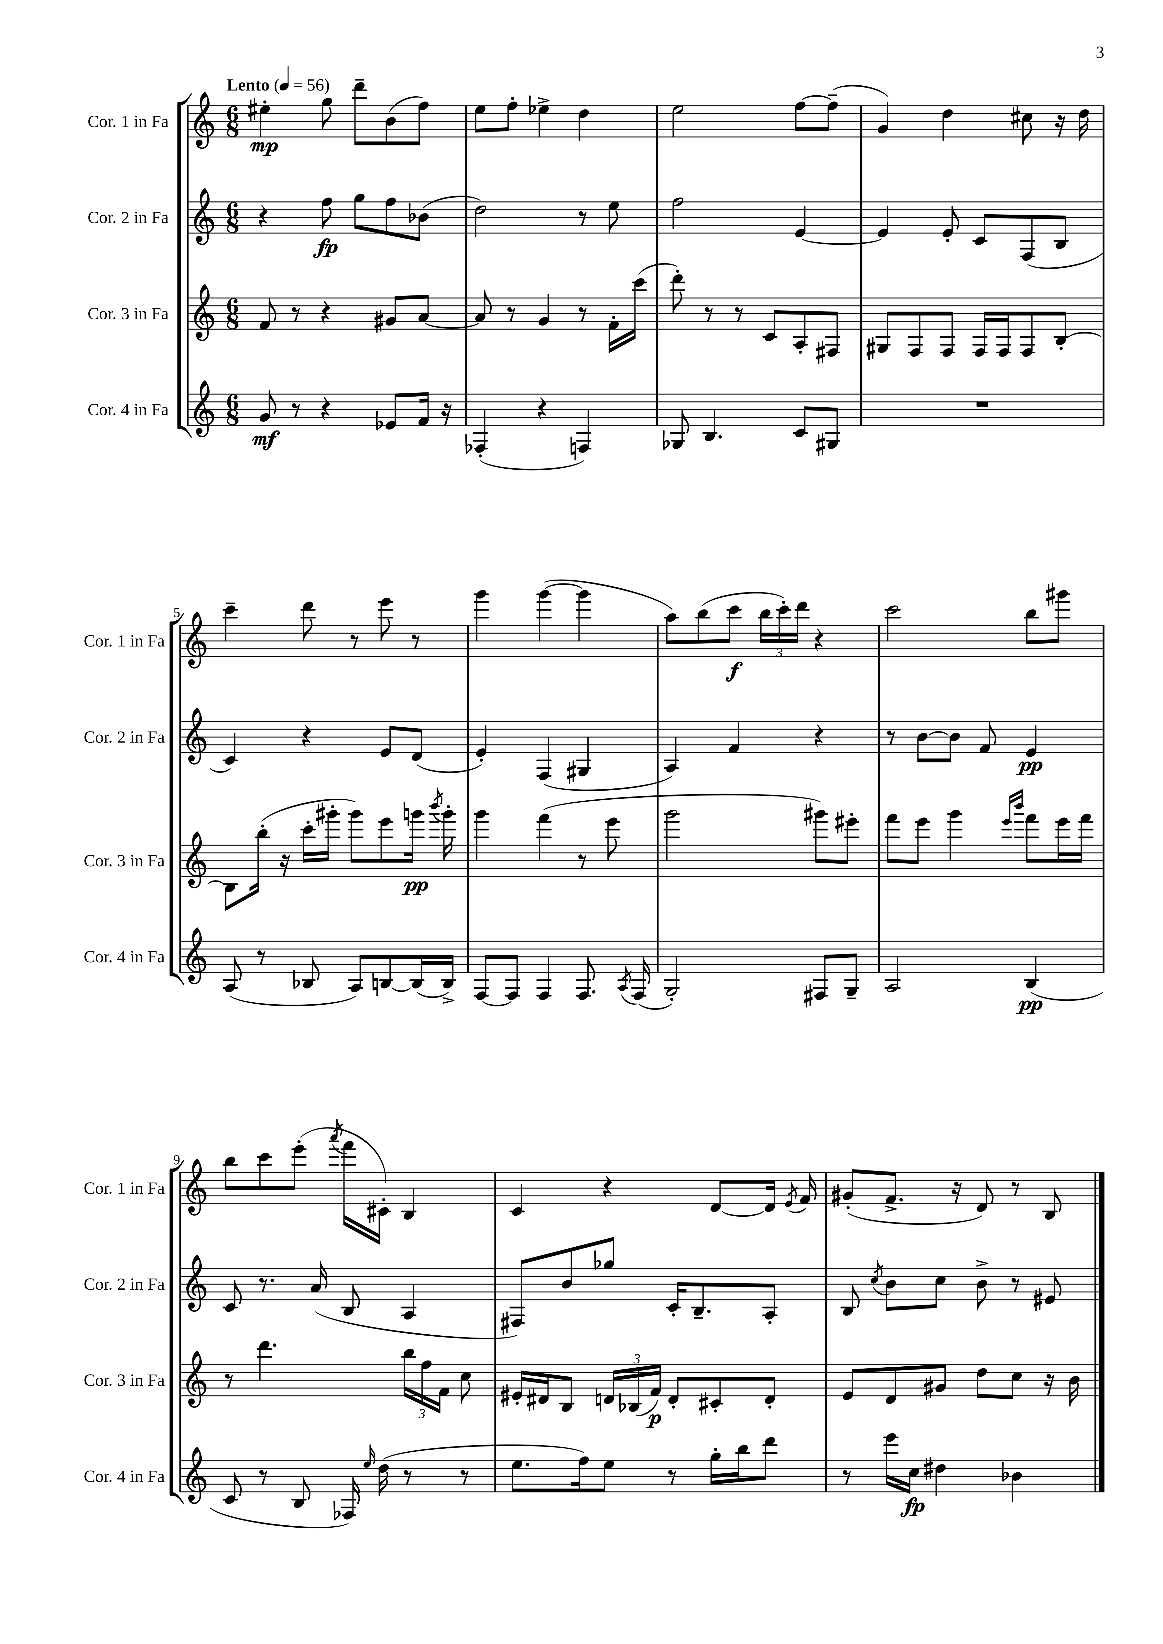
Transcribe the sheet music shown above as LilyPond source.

<<
\new StaffGroup <<
\new Staff = "s0" \with { instrumentName = "Cor. 1 in Fa" shortInstrumentName = "Cor. 1 in Fa" } {
    \clef treble \key c \major \numericTimeSignature \time 6/8 \tempo "Lento" 4 = 56
    \autoBeamOff eis''4-.\mp g''8 d'''8[-- b'8( f''8]) |
    e''8[ f''8]-. ees''4-> d''4 |
    e''2 f''8[~ f''8]--( |
    g'4) d''4 cis''8 r16 d''16 |
    c'''4-- d'''8 r8 e'''8 r8 |
    g'''4 g'''4~( g'''4 |
    a''8[) b''8( c'''8]\f \tuplet 3/2 { b''16[ c'''16-.) d'''16] } r4 |
    c'''2 b''8[ gis'''8] |
    b''8[ c'''8 e'''8]-.( \acciaccatura { a'''8 } f'''16[ cis'16]-.) b4 |
    c'4 r4 d'8[~ d'16] \acciaccatura { e'8 } f'16 |
    gis'8[-.( f'8.]-> r16 d'8) r8 b8 \bar "|." |
}
\new Staff = "s1" \with { instrumentName = "Cor. 2 in Fa" shortInstrumentName = "Cor. 2 in Fa" } {
    \clef treble \key c \major \numericTimeSignature \time 6/8
    \autoBeamOff r4 f''8\fp g''8[ f''8 bes'8]( |
    d''2) r8 e''8 |
    f''2 e'4~ |
    e'4 e'8-. c'8[ f8( b8] |
    c'4) r4 e'8[ d'8]( |
    e'4-.) f4( gis4 |
    a4) f'4 r4 |
    r8 b'8[~ b'8] f'8 e'4\pp |
    c'8 r8. a'16( b8 a4 |
    fis8[) b'8 ges''8] c'16[-. b8.-- a8]-. |
    b8 \acciaccatura { c''8 } b'8[ c''8] b'8-> r8 eis'8 \bar "|." |
}
\new Staff = "s2" \with { instrumentName = "Cor. 3 in Fa" shortInstrumentName = "Cor. 3 in Fa" } {
    \clef treble \key c \major \numericTimeSignature \time 6/8
    \autoBeamOff f'8 r8 r4 gis'8[ a'8]~ |
    a'8 r8 g'4 r8 f'16[-. c'''16]( |
    d'''8-.) r8 r8 c'8[ a8-. fis8] |
    gis8[ f8 f8] f16[ f16 f8 b8]~-. |
    b8[ b''16]-.( r16 c'''16[-. gis'''16]-. gis'''8[) e'''8 g'''16]\pp \acciaccatura { b'''8 } g'''16-. |
    g'''4 f'''4( r8 e'''8 |
    g'''2 gis'''8[) eis'''8]-. |
    f'''8[ e'''8] g'''4 \grace { e'''16[ b'''16] } f'''8[ e'''16 f'''16] |
    r8 d'''4. \tuplet 3/2 { b''16[ f''16 f'16] } c''8 |
    eis'16[-. dis'16 b8] \tuplet 3/2 { d'16[ bes16( f'16]\p) } d'8[-. cis'8-. d'8]-. |
    e'8[ d'8 gis'8] d''8[ c''8] r16 b'16 \bar "|." |
}
\new Staff = "s3" \with { instrumentName = "Cor. 4 in Fa" shortInstrumentName = "Cor. 4 in Fa" } {
    \clef treble \key c \major \numericTimeSignature \time 6/8
    \autoBeamOff g'8\mf r8 r4 ees'8[ f'16] r16 |
    fes4-.( r4 f4) |
    ges8 b4. c'8[ gis8] |
    R2. |
    a8( r8 bes8 a8[) b8~ b16( b16]->) |
    f8[~ f8] f4 f8. \acciaccatura { a8 } f16( |
    g2-.) fis8[ g8]-- |
    a2 b4\pp( |
    c'8 r8 b8 fes16) \grace { e''16 } d''16( r8 r8 |
    e''8.[ f''16) e''8] r8 g''16[-. b''16 d'''8] |
    r8 e'''16[ c''16]\fp dis''4 bes'4 \bar "|." |
}
>>
>>
